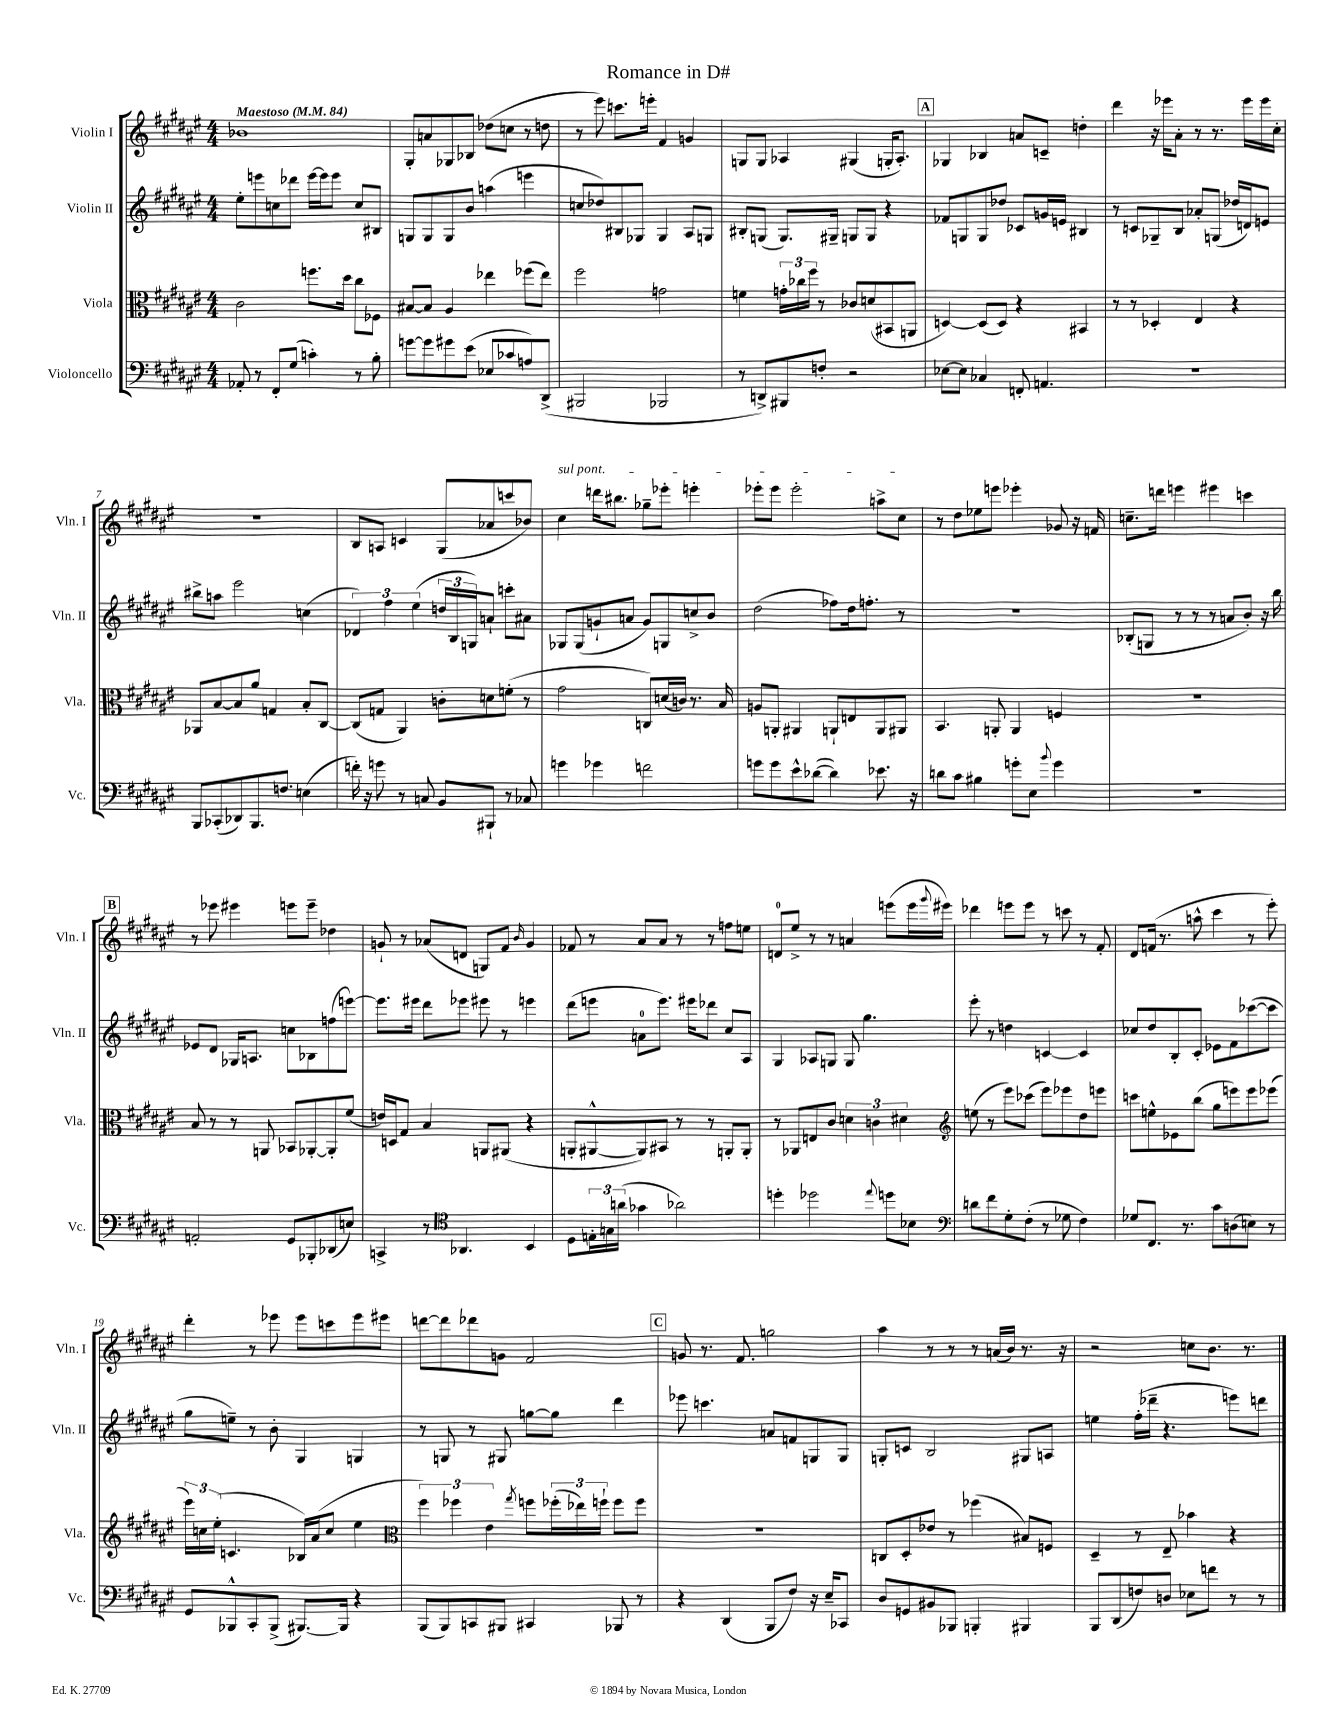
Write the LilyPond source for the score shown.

\header { title = "Romance in D#" }
<<
\new StaffGroup <<
\new Staff = "s0" \with { instrumentName = "Violin I" shortInstrumentName = "Vln. I" } {
    \clef treble \key fis \major \numericTimeSignature \time 4/4 \tempo "Maestoso" 4 = 84
    bes'1 |
    gis8-. a'8 ges8 bes8 des''8( c''8 r8 d''8 |
    r8 eis'''8) c'''8. e'''16-. fis'4 g'4 |
    g8 g8 aes4 gis4( g16-. aes8.-.) |
    \mark \markup { \box "A" } ges4 bes4 a'8 c'8-- d''4-. |
    dis'''4 r16 ees'''16 ais'8-. r8 r8. ees'''16 ees'''16 cis''16-. |
    R1 |
    b8 a8 c'4 gis8( aes'8 c'''8 bes'8) |
    \once \override TextSpanner.bound-details.left.text = \markup { \italic "sul pont." } cis''4\startTextSpan d'''16 bis''8. ges''8-- ees'''8-. e'''4-. |
    ees'''8-. ees'''8 ees'''2-. a''8-> cis''8\stopTextSpan |
    r8 dis''8 ees''8 e'''8 ees'''4-. ges'8 r16 f'16 |
    c''8.-- d'''16 e'''4 eis'''4 c'''4 |
    \mark \markup { \box "B" } r8 ees'''8 eis'''4 e'''8 e'''8-- des''4 |
    g'8-! r8 aes'8( d'8 g8) fis'8 \grace { b'16 } g'4 |
    fes'8 r8 ais'8 ais'8 r8 r8 f''8 e''8 |
    d'8-0 eis''8-> r8 r8 a'4 e'''8( e'''16 \appoggiatura { gis'''8 } eis'''16) |
    des'''4 e'''8 e'''8 r8 c'''8 r8 fis'8-. |
    dis'8 f'16( r8. a''8-^ cis'''4 r8 eis'''8-.) |
    dis'''4-. r8 ees'''8 ees'''8 c'''8 ees'''8 eis'''8 |
    d'''8~ d'''8 des'''8 g'8 fis'2 |
    \mark \markup { \box "C" } g'8 r8. fis'8. g''2 |
    ais''4 r8 r8 r8 a'16( b'16) r8. r16 |
    r2 c''8 b'8. r8. \bar "|." |
}
\new Staff = "s1" \with { instrumentName = "Violin II" shortInstrumentName = "Vln. II" } {
    \clef treble \key fis \major \numericTimeSignature \time 4/4
    eis''8-. e'''8 c''8 des'''8 e'''16~ e'''16 e'''8 c''8 bis8 |
    g8 g8 g8 b'8 a''4( e'''4 |
    c''8 des''8) bis8 ges8 ges4 ais8 g8 |
    bis8-. g8( g8.) gis16-- g8 g8 r4 |
    \mark \markup { \box "A" } fes'8 g8 g8 des''8 ces'8 g'16 e'16 bis4 |
    r8 c'8 ges8-- b8 aes'8-. g8( des''16 d'16) e'8 |
    bis''8-> a''8 eis'''2 c''4( |
    \tuplet 3/2 { des'4) fis''4 eis''4( } \tuplet 3/2 { d''16 b16 g16) } a'8-! c'''8-. ais'8 |
    ges8 ges8( g'8-! a'8 g'8) g8 c''8-> b'8 |
    dis''2( fes''8) dis''16 f''8.-. r8 |
    R1 |
    bes8-.( g8 r8 r8 r8 a'8 b'8-.) r16 b''16 |
    \mark \markup { \box "B" } ees'8 dis'8 ges16 a8. c''8 bes8 f''8( e'''8~) |
    e'''8. eis'''16 dis'''8 ees'''8 eis'''8 r8 e'''4 |
    dis'''8( e'''8 a'8-0 e'''8.) eis'''16 des'''8 cis''8 ais8 |
    gis4 aes8 g8 g8 gis''4. |
    eis'''8-. r8 d''4 c'4~ c'4 |
    ces''8 dis''8 b8-. cis'8-. ees'8 fis'8 ces'''8~( ces'''8 |
    gis''8 e''8--) r8 b'8-. gis4 g4 |
    r8 g8 r8 gis8 g''8~ g''8 dis'''4 |
    \mark \markup { \box "C" } ees'''8 c'''4. a'8 f'8 g8 g8 |
    g8-. c'8 b2 gis8 a8 |
    e''4 fis''16-.( des'''16-- r4. e'''8) d'''8 \bar "|." |
}
\new Staff = "s2" \with { instrumentName = "Viola" shortInstrumentName = "Vla." } {
    \clef alto \key fis \major \numericTimeSignature \time 4/4
    cis'2 f''8. dis''16 cis''8 fes8 |
    bis8~ bis8 ais4 ees''4 fes''8( ees''8) |
    fis''2 g'2 |
    f'4 \tuplet 3/2 { g'16-. ces''16 fis''16 } r8 ces'8 d'8( bis,8 a,8 |
    \mark \markup { \box "A" } d4~) d8( d8) r4 bis,4 |
    r8 r8 des4-. eis4 r4 |
    aes,8 b8~ b8 ais'8 g4 b8-. cis8~ |
    cis8( g8 ais,4) c'8-. d'8 f'8-.( r8 |
    gis'2 c8) d'16( c'16) r8. b16 |
    a8 a,8-. ais,4 a,8-! e8 a,8 ais,8 |
    b,4. a,8-. a,4 f4 |
    R1 |
    \mark \markup { \box "B" } b8 r8 r8 a,8 bes,8 aes,8~-. aes,8-. fis'8( |
    e'16) d16 gis8 b4 a,8 ais,8( r4 |
    a,8-. ais,8~-^ ais,8) bis,8 r8 r8 a,8-. a,8-. |
    r8 aes,8 e8 cis'8 \tuplet 3/2 { d'4 c'4 dis'4 } |
    \clef treble e''8( r8 eis'''8) ces'''8( eis'''8) ees'''8 dis''8 e'''8 |
    c'''8 e''8-^ ees'8 b''8( gis''8 e'''8) e'''8 ees'''8( |
    \tuplet 3/2 { eis'''16) c''16 eis''16-.( } c'4. bes16) ais'16( c''8 eis''4 |
    \clef alto \tuplet 3/2 { fis''4) fes''4 eis'4 } \acciaccatura { gis''8 } f''8 \tuplet 3/2 { fes''16-.( ees''16) f''16-! } f''8 f''8 |
    \mark \markup { \box "C" } R1 |
    c8 dis8-. ees'8 r8 fes''4( bis8) f8 |
    dis4-- r8 eis8-- bes'4 r4 \bar "|." |
}
\new Staff = "s3" \with { instrumentName = "Violoncello" shortInstrumentName = "Vc." } {
    \clef bass \key fis \major \numericTimeSignature \time 4/4
    aes,8-. r8 fis,8-. gis8( c'4-.) r8 b8-. |
    g'8~ g'8 gis'8 eis'8( ees8 ces'8 a8) dis,8->( |
    bis,,2 bes,,2 |
    r8 d,8->) bis,,8 f8-. r2 |
    \mark \markup { \box "A" } ees8~ ees8 ces4 f,8-. a,4. |
    R1 |
    b,,8 ces,8-.( des,8) b,,8. f8. e4( |
    f'16-.) r16 g'8 r8 c8 b,8 bis,,8-! r8 ces8 |
    g'4 ges'4 f'2 |
    g'8 g'8 eis'8-^ des'8~( des'4) ees'8. r16 |
    d'8 cis'8 bis4 g'8-. eis8 \appoggiatura { b'8 } g'4 |
    R1 |
    \mark \markup { \box "B" } a,2-. gis,8 bes,,8-. des,8( e8) |
    c,4-> r8 \clef tenor aes,4. b,4 |
    dis8 \tuplet 3/2 { e16-. g16 a'16( } ges'4 aes'2) |
    d''4-. des''2 \appoggiatura { eis''8 } d''8 bes8 |
    \clef bass d'8 fis'8 gis8-. fis8-.( r8 ges8 fis4) |
    ges8 fis,8. r8. cis'8 d8( e8) r8 |
    gis,8 bes,,8-^ cis,8-. bes,,8->( bis,,8.~) bis,,16 r4 |
    b,,8( b,,8) c,8 bis,,8 cis,4 bes,,8 r8 |
    \mark \markup { \box "C" } r4 dis,4( b,,8 fis8) r16 eis16-- ces,8 |
    dis8 g,8 bis,8 bes,,8 b,,4-. bis,,4 |
    b,,8 dis,8( f8) d8 ees8 f'8 r8 r8 \bar "|." |
}
>>
>>
